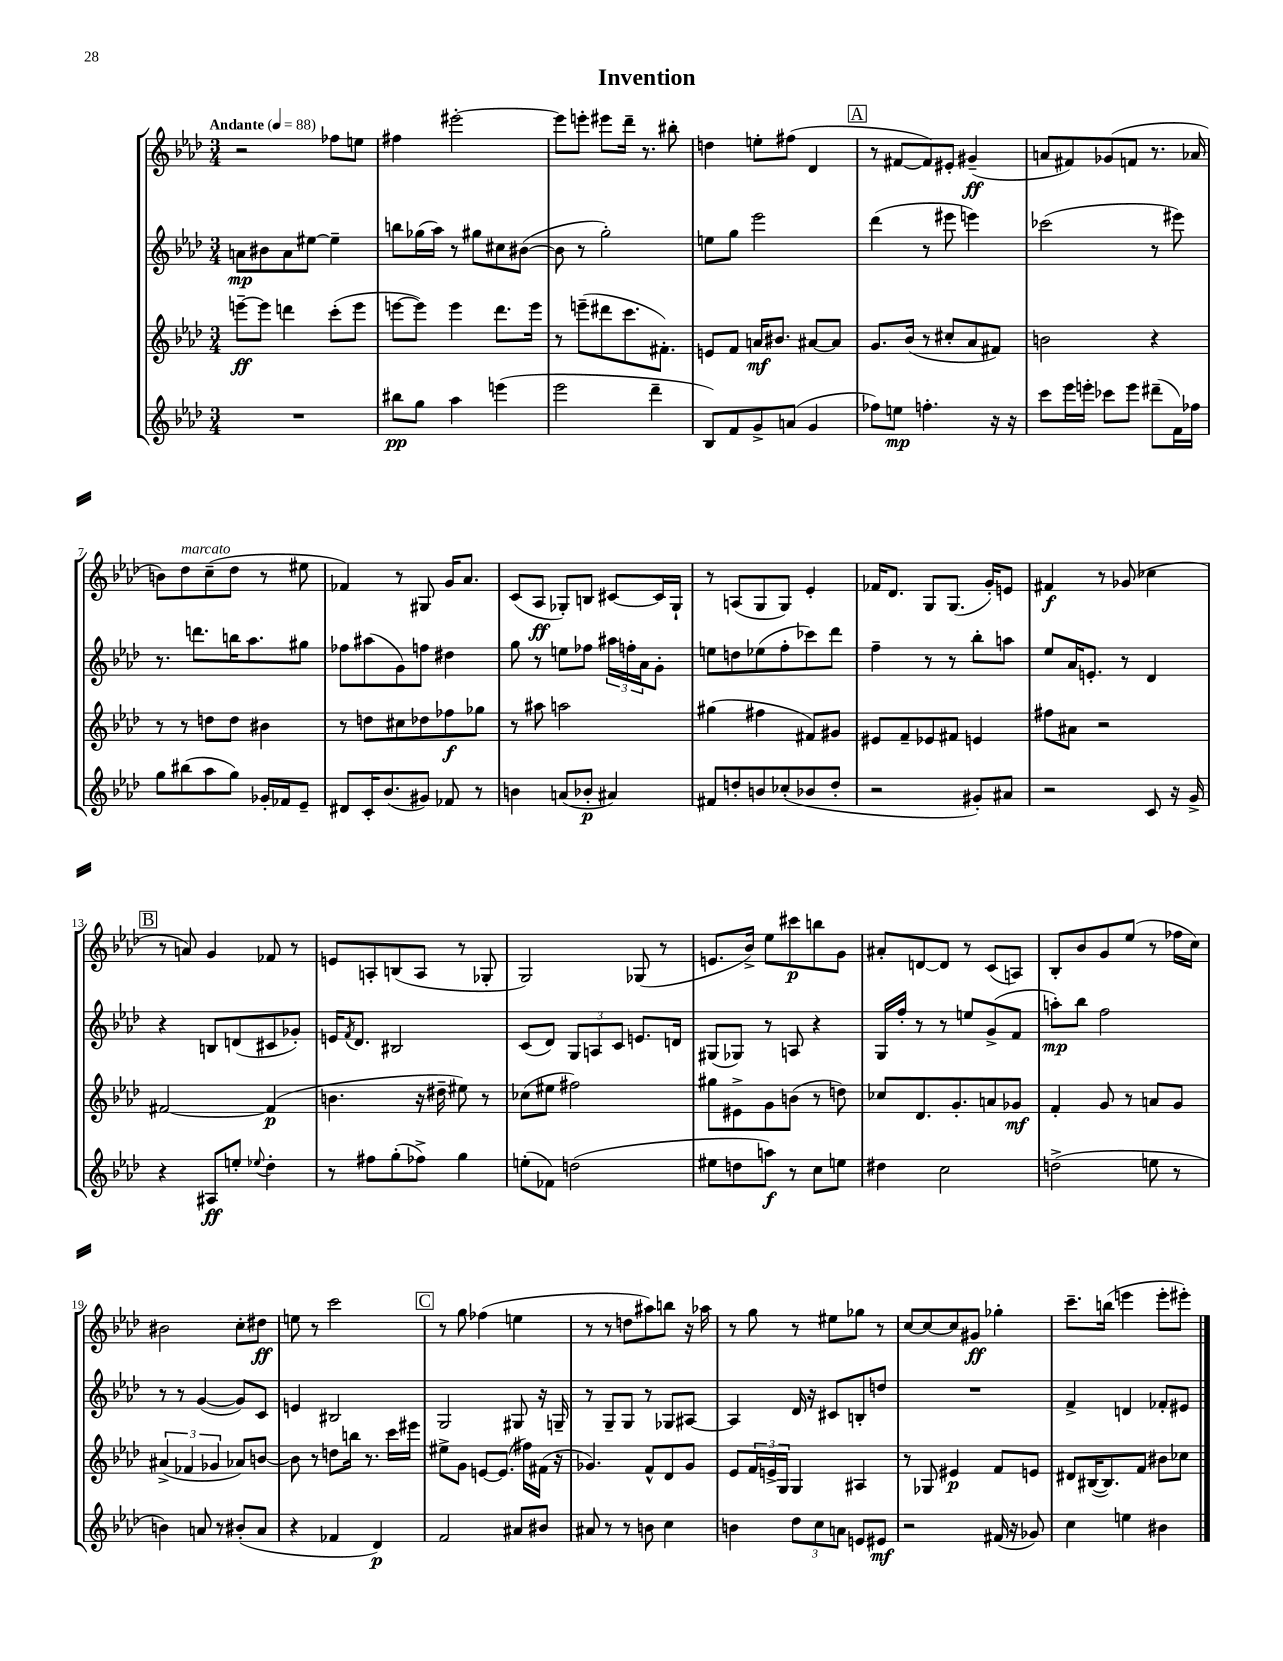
\header { title = "Invention" }
<<
\new StaffGroup <<
\new Staff = "s0" {
    \clef treble \key aes \major \numericTimeSignature \time 3/4 \tempo "Andante" 4 = 88
    r2 fes''8 e''8 |
    fis''4 eis'''2~-. |
    eis'''8 e'''8-. eis'''8 des'''16-- r8. bis''8-. |
    d''4 e''8-. fis''8( des'4 |
    \mark \markup { \box "A" } r8 fis'8~ fis'8) eis'8-. gis'4--\ff( |
    a'8 fis'8) ges'8( f'8 r8. aes'16 |
    b'8) des''8^\markup { \italic "marcato" } c''8--( des''8 r8 eis''8 |
    fes'4) r8 gis8 g'16 aes'8. |
    c'8( aes8\ff ges8-.) b8 cis'8~ cis'16 ges16-! |
    r8 a8( g8 g8) ees'4-. |
    fes'16 des'8. g8 g8.( g'16-.) e'8 |
    fis'4\f r8 ges'8( ces''4 |
    \mark \markup { \box "B" } r8 a'8) g'4 fes'8 r8 |
    e'8 a8-. b8( a8 r8 ges8-. |
    g2) ges8( r8 |
    e'8. bes'16->) ees''8 cis'''8\p b''8 g'8 |
    ais'8-. d'8~ d'8 r8 c'8( a8) |
    bes8-. bes'8 g'8 ees''8( r8 fes''16 c''16) |
    bis'2 c''8-. dis''8\ff |
    e''8 r8 c'''2 |
    \mark \markup { \box "C" } r8 g''8 fes''4( e''4 |
    r8 r8 d''8 ais''8) b''8 r16 aes''16 |
    r8 g''8 r8 eis''8 ges''8 r8 |
    c''8~ c''8~ c''8 gis'8\ff ges''4-. |
    c'''8.-- b''16( e'''4 e'''8-. eis'''8-.) \bar "|." |
}
\new Staff = "s1" {
    \clef treble \key aes \major \numericTimeSignature \time 3/4
    a'8\mp bis'8 a'8 eis''8~ eis''4-- |
    b''8 ges''16( aes''16) r8 gis''8 cis''8 bis'8~( |
    bis'8 r8 g''2-.) |
    e''8 g''8 ees'''2 |
    \mark \markup { \box "A" } des'''4( r8 eis'''8 e'''4) |
    ces'''2( r8 eis'''8) |
    r8. d'''8. b''16 aes''8. gis''8 |
    fes''8 ais''8( g'8) f''8 dis''4 |
    g''8 r8 e''8 fes''8 \tuplet 3/2 { ais''16 f''16-. aes'16 } g'8-. |
    e''8 d''8 ees''8( f''8-. ces'''8) des'''8 |
    f''4-- r8 r8 bes''8-. a''8 |
    ees''8 aes'16 e'8.-. r8 des'4 |
    \mark \markup { \box "B" } r4 b8 d'8( cis'8 ges'8-.) |
    e'16 \acciaccatura { f'8 } des'8. bis2 |
    c'8( des'8) \tuplet 3/2 { g8 a8 c'8 } e'8. d'16 |
    gis8( ges8) r8 a8 r4 |
    g16 f''16-. r8 r8 e''8 g'8->( f'8 |
    a''8-.\mp) bes''8 f''2 |
    r8 r8 g'4~( g'8) c'8 |
    e'4 bis2 |
    \mark \markup { \box "C" } g2 gis8 r16 g16-- |
    r8 g8-- g8 r8 ges8 ais8~ |
    ais4 des'16 r16 cis'8 b8-. d''8 |
    R2. |
    f'4-> d'4 fes'8-. eis'8 \bar "|." |
}
\new Staff = "s2" {
    \clef treble \key aes \major \numericTimeSignature \time 3/4
    e'''8~--\ff e'''8 d'''4 c'''8-.( e'''8 |
    e'''8~ e'''8) e'''4 des'''8. e'''16 |
    r8 e'''8--( dis'''8 c'''8. fis'8.-.) |
    e'8 f'8 a'16\mf bis'8. ais'8~ ais'8 |
    \mark \markup { \box "A" } g'8. bes'16( r8 cis''8-. aes'8 fis'8) |
    b'2 r4 |
    r8 r8 d''8 d''8 bis'4 |
    r8 d''8 cis''8 des''8 fes''8\f ges''8 |
    r8 ais''8 a''2 |
    gis''4( fis''4 fis'8) gis'8 |
    eis'8 f'8-- ees'8 fis'8 e'4 |
    fis''8 ais'8 r2 |
    \mark \markup { \box "B" } fis'2~ fis'4\p( |
    b'4. r16 dis''16-- eis''8) r8 |
    ces''8( eis''8 fis''2) |
    gis''8 eis'8-> g'8 b'8( r8 d''8) |
    ces''8 des'8. g'8.-. a'8 ges'8\mf |
    f'4-. g'8 r8 a'8 g'8 |
    \tuplet 3/2 { ais'4->( fes'4 ges'4 } aes'8) b'8~ |
    b'8 r8 d''8 b''16 r8. c'''16 eis'''16 |
    \mark \markup { \box "C" } eis''8-> g'8 e'8~ e'8.( fis''16) fis'16( r16 |
    ges'4.) f'8-^ des'8 ges'8 |
    ees'8 \tuplet 3/2 { f'16 e'16-> g16 } g4 ais4 |
    r8 ges8 eis'4\p f'8 e'8 |
    dis'8 bis16~( bis8.) f'8 bis'8 ces''8 \bar "|." |
}
\new Staff = "s3" {
    \clef treble \key aes \major \numericTimeSignature \time 3/4
    R2. |
    bis''8\pp g''8 aes''4 e'''4( |
    ees'''2 des'''4-- |
    bes8) f'8 g'8-> a'8( g'4 |
    \mark \markup { \box "A" } fes''8) e''8\mp f''4.-. r16 r16 |
    c'''8 ees'''16 e'''16-. ces'''8 e'''8 dis'''8--( f'16) fes''16 |
    g''8 bis''8( aes''8 g''8) ges'16-. fes'16 ees'8-- |
    dis'8 c'16-. bes'8.( gis'8) fes'8 r8 |
    b'4 a'8( bes'8-.\p ais'4) |
    fis'8 d''8-. b'8 ces''8-.( bes'8 d''8-. |
    r2 gis'8-.) ais'8 |
    r2 c'8 r16 g'16-> |
    \mark \markup { \box "B" } r4 ais8\ff e''8-. \appoggiatura { ees''8 } des''4-. |
    r8 fis''8 g''8-.( fes''8->) g''4 |
    e''8-.( fes'8) d''2( |
    eis''8 d''8 a''8\f) r8 c''8 e''8 |
    dis''4 c''2 |
    d''2->( e''8 r8 |
    b'4) a'8 r8 bis'8-.( a'8 |
    r4 fes'4 des'4\p) |
    \mark \markup { \box "C" } f'2 ais'8 bis'8 |
    ais'8 r8 r8 b'8 c''4 |
    b'4 \tuplet 3/2 { des''8 c''8 a'8 } e'8 eis'8\mf |
    r2 fis'16( r16 ges'8) |
    c''4 e''4 bis'4 \bar "|." |
}
>>
>>
